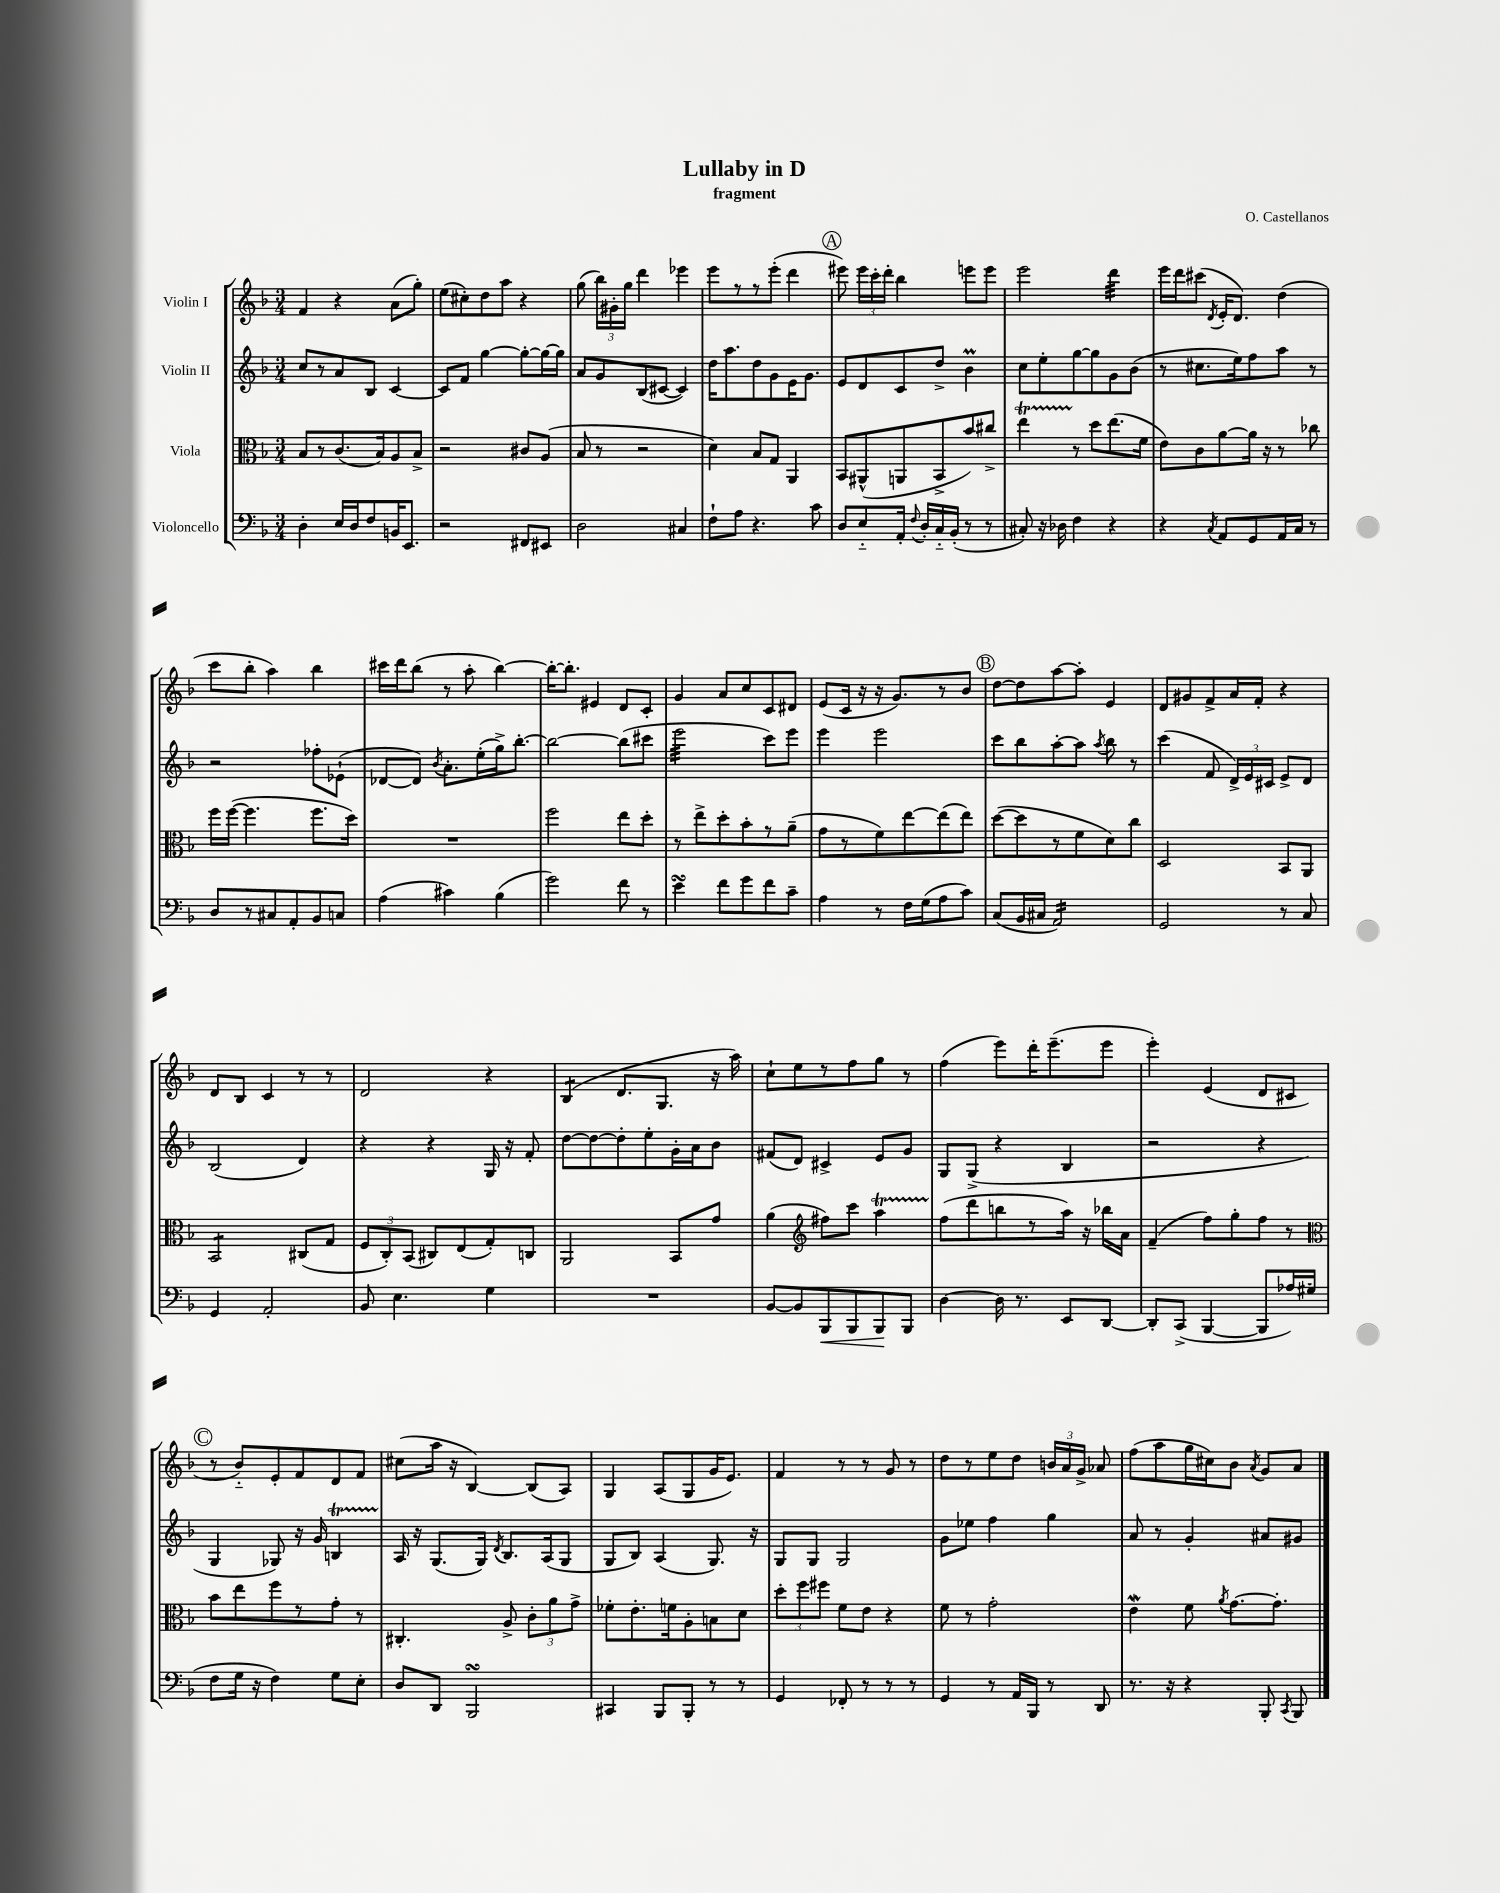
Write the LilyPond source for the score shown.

\header { title = "Lullaby in D" composer = "O. Castellanos" subtitle = "fragment" }
<<
\new StaffGroup <<
\new Staff = "s0" \with { instrumentName = "Violin I" } {
    \clef treble \key f \major \numericTimeSignature \time 3/4
    \autoBeamOff f'4 r4 a'8[( g''8]-.) |
    e''8[( cis''8-.) d''8 a''8] r4 |
    g''8( \tuplet 3/2 { bes''16[) gis'16-. g''16] } d'''4 ees'''4 |
    e'''8[ r8 r8 e'''8]-.( d'''4 |
    \mark \markup { \circle "A" } eis'''8) \tuplet 3/2 { eis'''16[ c'''16-. d'''16]-. } bes''4 e'''8[ e'''8] |
    e'''2 d'''4:32 |
    e'''16[ d'''16 cis'''8]( \acciaccatura { d'8 } e'16[-. d'8.]) d''4( |
    c'''8[ bes''8]-. a''4) bes''4 |
    cis'''16[ d'''16 bes''8]( r8 a''8-. bes''4~) |
    bes''16[~-. bes''8.]-. eis'4 d'8[ c'8]-. |
    g'4 a'8[ c''8 c'8 dis'8] |
    e'8[( c'16] r16 r16 g'8.[) r8 bes'8] |
    \mark \markup { \circle "B" } d''8[~ d''8 a''8~ a''8]-. e'4 |
    d'8[ gis'8 f'8-> a'16 f'16]-. r4 |
    d'8[ bes8] c'4 r8 r8 |
    d'2 r4 |
    bes4:8( d'8.[ g8.] r16 a''16) |
    c''8[-! e''8 r8 f''8 g''8] r8 |
    f''4( e'''8[) d'''16-. e'''8.--( e'''8] |
    e'''4-.) e'4( d'8[ cis'8] |
    \mark \markup { \circle "C" } r8 bes'8[-_) e'8-. f'8 d'8 f'8] |
    cis''8[( a''16] r16 bes4~) bes8[( a8]) |
    g4 a8[( g8 g'16 e'8.]) |
    f'4 r8 r8 g'8 r8 |
    d''8[ r8 e''8 d''8] \tuplet 3/2 { b'16[ a'16 g'16]-> } aes'8 |
    f''8[( a''8 g''16 cis''16) bes'8] \acciaccatura { a'8 } g'8[ a'8] \bar "|." |
}
\new Staff = "s1" \with { instrumentName = "Violin II" } {
    \clef treble \key f \major \numericTimeSignature \time 3/4
    \autoBeamOff c''8[ r8 a'8 bes8] c'4~ |
    c'8[ f'8] g''4~ g''8[~-. g''16~ g''16] |
    a'8[ g'8 bes8( cis'8]~ cis'4) |
    d''16[ a''8. d''8 g'8 e'16 g'8.] |
    \mark \markup { \circle "A" } e'8[ d'8 c'8 d''8]-> bes'4\prall |
    c''8[ e''8-. g''8~ g''8 g'8 bes'8]( |
    r8 cis''8.[ e''16) f''8 a''8] r8 |
    r2 fes''8[-. ees'8]-!( |
    des'8[~ des'8]) \acciaccatura { bes'8 } a'8.[-. e''16-.( g''16->) bes''8.]~-. |
    bes''2~ bes''8[( cis'''8] |
    e'''2:32 c'''8[) e'''8] |
    e'''4 e'''2 |
    \mark \markup { \circle "B" } c'''8[ bes''8 a''8~-. a''8] \acciaccatura { a''8 } bes''8 r8 |
    c'''4( f'8 \tuplet 3/2 { d'16[->) e'16 cis'16] } e'8[-> d'8] |
    bes2( d'4) |
    r4 r4 g16 r16 f'8-. |
    d''8[~ d''8~ d''8-. e''8-. g'16-. a'16 bes'8] |
    fis'8[( d'8]) cis'4-> e'8[ g'8] |
    g8[ g8]->( r4 bes4 |
    r2 r4 |
    \mark \markup { \circle "C" } g4 ges8) r16 g'16 b4\startTrillSpan |
    a16\stopTrillSpan r16 g8.[( g16]) \acciaccatura { d'8 } bes8.[ a16( g8] |
    g8[ bes8]) a4( g8.) r16 |
    g8[ g8] g2 |
    g'8[ ees''8] f''4 g''4 |
    a'8 r8 g'4-. ais'8[ gis'8] \bar "|." |
}
\new Staff = "s2" \with { instrumentName = "Viola" } {
    \clef alto \key f \major \numericTimeSignature \time 3/4
    \autoBeamOff bes8[ r8 c'8.( bes16) a8 bes8]-> |
    r2 cis'8[ a8]( |
    bes8 r8 r2 |
    d'4) bes8[ g8] a,4 |
    \mark \markup { \circle "A" } bes,8[ ais,8-^( a,8 bes,8-> bes'8) cis''8]-> |
    e''4\startTrillSpan r8\stopTrillSpan d''8[ e''8.( f'16] |
    e'8[) c'8 a'8~ a'16] r16 r8 ces''8 |
    f''16[ f''16]~( f''4. f''8.[ d''16]) |
    R2. |
    f''2 e''8[ d''8]-. |
    r8 e''8[-> d''8-. bes'8-. r8 a'8]--( |
    g'8[ r8 f'8) e''8~ e''8( e''8]) |
    \mark \markup { \circle "B" } d''8[~( d''8 r8 f'8 d'8) c''8] |
    d2 bes,8[ a,8] |
    bes,2:8 cis8[( g8] |
    \tuplet 3/2 { f8[ c8-.) bes,8]( } cis8[) e8( g8-.) c8] |
    a,2 bes,8[ g'8] |
    a'4( \clef treble fis''8[) c'''8] a''4\startTrillSpan |
    f''8[\stopTrillSpan( d'''8 b''8 r8 a''16]) r16 bes''16[ a'16] |
    f'4--( f''8[) g''8-. f''8] r8 |
    \mark \markup { \circle "C" } \clef alto bes'8[ e''8 f''8 r8 g'8]-. r8 |
    cis4.-. a8-> \tuplet 3/2 { c'8[-. a'8 g'8]-> } |
    fes'8[-. e'8.-. f'16 a8-. b8 d'8] |
    \tuplet 3/2 { d''8[-. f''8 fis''8] } f'8[ e'8] r4 |
    f'8 r8 g'2-. |
    e'4\mordent f'8 \acciaccatura { a'8 } g'8.[~ g'8.]-. \bar "|." |
}
\new Staff = "s3" \with { instrumentName = "Violoncello" } {
    \clef bass \key f \major \numericTimeSignature \time 3/4
    \autoBeamOff d4-. e16[ d16 f8 b,16 e,8.] |
    r2 fis,8[ eis,8] |
    d2 cis4 |
    f8[-! a8] r4. c'8 |
    \mark \markup { \circle "A" } d8[ e8-_ a,16]-. \appoggiatura { f8 } d16[-. c16-_ bes,16]-.( r8 r8 |
    cis8-.) r16 des16 f4 r4 |
    r4 \acciaccatura { c8 } a,8[ g,8 a,16 c16] r8 |
    d8[ r8 cis8 a,8-. bes,8 c8] |
    a4( cis'4) bes4( |
    g'2) f'8 r8 |
    e'4\turn f'8[ g'8 f'8 c'8]-- |
    a4 r8 f16[ g16( a8 c'8]) |
    \mark \markup { \circle "B" } c8[( bes,16 cis16] a,2:16) |
    g,2 r8 c8 |
    g,4 a,2-. |
    bes,8 e4. g4 |
    R2. |
    bes,8[~ bes,8 bes,,8\< bes,,8 bes,,8\! bes,,8] |
    d4~ d16 r8. e,8[ d,8]~ |
    d,8[-. c,8]->( bes,,4~ bes,,8[ aes16) gis16]( |
    \mark \markup { \circle "C" } f8[ g16] r16 f4) g8[ e8]-. |
    d8[ d,8] bes,,2\turn |
    cis,4 bes,,8[ bes,,8]-. r8 r8 |
    g,4 fes,8-. r8 r8 r8 |
    g,4 r8 a,16[ bes,,16] r8 d,8 |
    r8. r16 r4 bes,,8-. \acciaccatura { c,8 } bes,,8 \bar "|." |
}
>>
>>
\layout { \context { \Score \remove "Bar_number_engraver" } }
